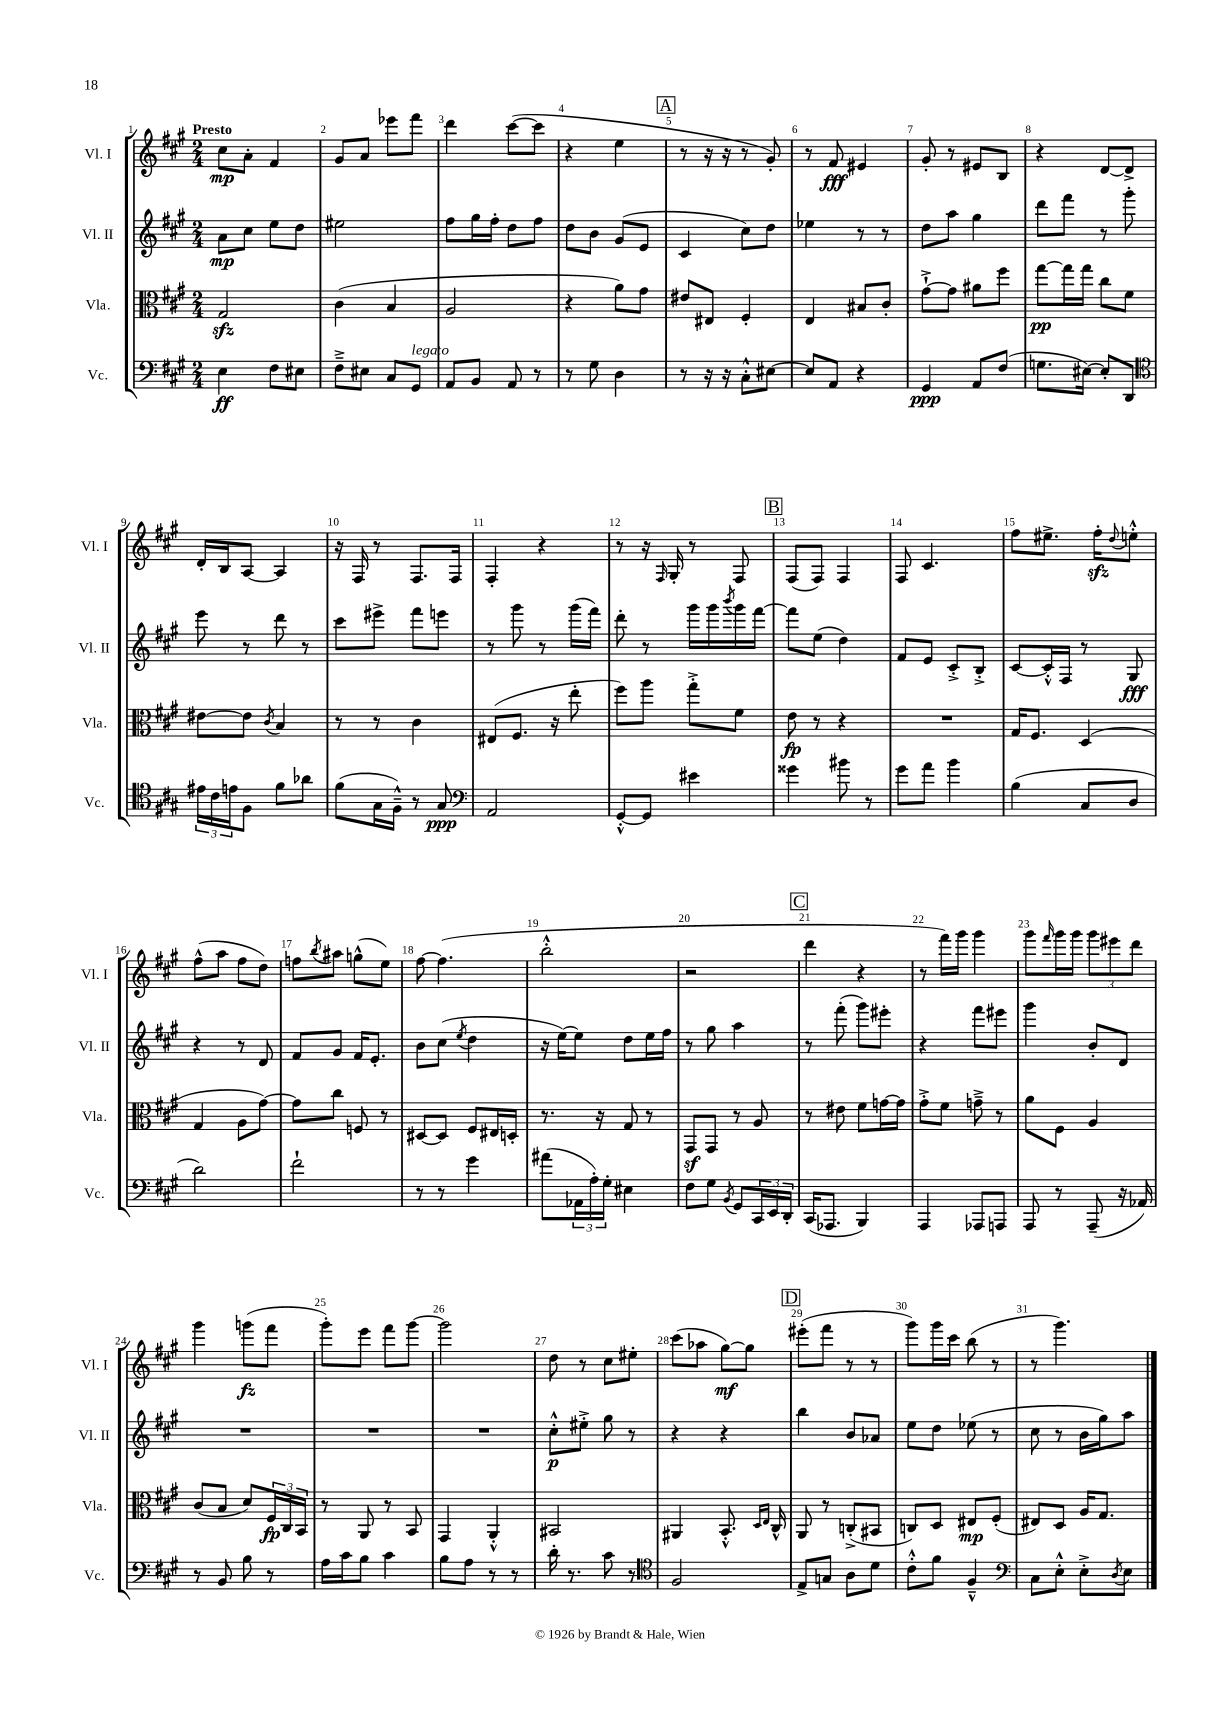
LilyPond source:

<<
\new StaffGroup <<
\new Staff = "s0" \with { instrumentName = "Vl. I" shortInstrumentName = "Vl. I" } {
    \clef treble \key a \major \numericTimeSignature \time 2/4 \tempo "Presto"
    cis''8\mp a'8-. fis'4 |
    gis'8 a'8 ees'''8 fis'''8 |
    d'''4 cis'''8~( cis'''8 |
    r4 e''4 |
    \mark \markup { \box "A" } r8 r16 r16 r8 gis'8-.) |
    r8 fis'8\fff eis'4 |
    gis'8-. r8 eis'8 b8 |
    r4 d'8~ d'8-> |
    d'16-. b16 a8~ a4 |
    r16 fis16 r8 fis8. fis16 |
    fis4-. r4 |
    r8 r16 \grace { fis16 } gis16-. r8 fis8 |
    \mark \markup { \box "B" } fis8( fis8) fis4 |
    fis8 cis'4. |
    fis''8 eis''8.-> fis''16-.\sfz \appoggiatura { d''8 } e''8-.-^ |
    fis''8-^( a''8 fis''8 d''8) |
    f''8 \acciaccatura { b''8 } ais''8 g''8-^( e''8) |
    fis''8~ fis''4.( |
    b''2-.-^ |
    r2 |
    \mark \markup { \box "C" } d'''4 r4 |
    r8 fis'''16) gis'''16 gis'''4 |
    gis'''8 \grace { fis'''16 } gis'''16 gis'''16 \tuplet 3/2 { gis'''8 eis'''8 d'''8 } |
    gis'''4 g'''8\fz( fis'''8 |
    gis'''8-.) e'''8 fis'''8 gis'''8~ |
    gis'''2 |
    d''8 r8 cis''8 eis''8-. |
    cis'''8( aes''8 gis''8~\mf) gis''8 |
    \mark \markup { \box "D" } eis'''8-.( fis'''8 r8 r8 |
    gis'''8) gis'''16 cis'''16 b''8( r8 |
    r8 gis'''4.) \bar "|." |
}
\new Staff = "s1" \with { instrumentName = "Vl. II" shortInstrumentName = "Vl. II" } {
    \clef treble \key a \major \numericTimeSignature \time 2/4
    a'8\mp cis''8 e''8 d''8 |
    eis''2 |
    fis''8 gis''16 fis''16-. d''8 fis''8 |
    d''8 b'8 gis'8( e'8 |
    \mark \markup { \box "A" } cis'4 cis''8) d''8 |
    ees''4 r8 r8 |
    d''8 a''8 gis''4 |
    d'''8 fis'''8 r8 gis'''8-. |
    e'''8 r8 d'''8 r8 |
    cis'''8 eis'''8-> fis'''8 e'''8 |
    r8 gis'''8 r8 gis'''16( fis'''16) |
    d'''8-. r8 gis'''16 gis'''16 \acciaccatura { b'''8 } gis'''16 fis'''16~ |
    \mark \markup { \box "B" } fis'''8 e''8( d''4) |
    fis'8 e'8 cis'8-.-> b8-.-> |
    cis'8~ cis'16-.-^ fis16 r8 gis8\fff |
    r4 r8 d'8 |
    fis'8 gis'8 fis'16 e'8.-. |
    b'8 cis''8( \acciaccatura { e''8 } d''4 |
    r16 e''16~) e''8 d''8 e''16 fis''16 |
    r8 gis''8 a''4 |
    \mark \markup { \box "C" } r8 fis'''8-.( gis'''8) eis'''8-. |
    r4 fis'''8 eis'''8 |
    gis'''4 b'8-. d'8 |
    R2 |
    R2 |
    R2 |
    cis''8-.-^\p eis''8-.-> gis''8 r8 |
    r4 r4 |
    \mark \markup { \box "D" } b''4 b'8 aes'8 |
    e''8 d''8 ees''8( r8 |
    cis''8 r8 b'16 gis''16) a''8 \bar "|." |
}
\new Staff = "s2" \with { instrumentName = "Vla." shortInstrumentName = "Vla." } {
    \clef alto \key a \major \numericTimeSignature \time 2/4
    gis2\sfz |
    cis'4( b4 |
    a2 |
    r4 a'8) gis'8 |
    \mark \markup { \box "A" } eis'8 eis8 fis4-. |
    e4 bis8 cis'8-. |
    gis'8~-!-> gis'8 ais'8 fis''8 |
    gis''8~\pp gis''16 gis''16 cis''8 fis'8 |
    eis'8~ eis'8 \acciaccatura { cis'8 } b4 |
    r8 r8 cis'4 |
    eis8( fis8. r16 e''8-. |
    fis''8) a''8 gis''8-.-> fis'8 |
    \mark \markup { \box "B" } e'8\fp r8 r4 |
    R2 |
    gis16 fis8. d4( |
    gis4 a8 gis'8~) |
    gis'8 cis''8 f8 r8 |
    dis8~ dis8 fis8 eis16 d16-. |
    r8. r16 gis8 r8 |
    gis,8\sf gis,8 r8 a8 |
    \mark \markup { \box "C" } r8 eis'8 fis'8 g'16~ g'16 |
    gis'8-.-> fis'8 g'8---> r8 |
    a'8 fis8 a4 |
    cis'8( b8 d'8) \tuplet 3/2 { fis16\fp cis16 b,16 } |
    r8 a,8 r8 b,8 |
    gis,4 a,4-.-^ |
    bis,2 |
    ais,4 b,8.-.-^ \grace { d16 e16 } cis16-^ |
    \mark \markup { \box "D" } a,8 r8 c8-.->( bis,8 |
    c8) d8 eis8\mp fis8-.( |
    eis8) d8 a16 gis8. \bar "|." |
}
\new Staff = "s3" \with { instrumentName = "Vc." shortInstrumentName = "Vc." } {
    \clef bass \key a \major \numericTimeSignature \time 2/4
    e4\ff fis8 eis8 |
    fis8---> eis8 cis8 gis,8^\markup { \italic "legato" } |
    a,8 b,8 a,8 r8 |
    r8 gis8 d4 |
    \mark \markup { \box "A" } r8 r16 r16 cis8-.-^ eis8~ |
    eis8 a,8 r4 |
    gis,4\ppp a,8 fis8( |
    g8. eis16~) eis8-. d,8 |
    \clef tenor \tuplet 3/2 { eis'16 cis'16 e'16 } fis8 fis'8 aes'8 |
    fis'8( gis16 fis16---^) r8 gis8\ppp |
    \clef bass a,2 |
    gis,8~-.-^ gis,8 eis'4 |
    \mark \markup { \box "B" } gisis'4 bis'8 r8 |
    gis'8 a'8 b'4 |
    b4( cis8 d8 |
    d'2) |
    fis'2-! |
    r8 r8 gis'4 |
    ais'8( \tuplet 3/2 { aes,16 a16-.) gis16-. } eis4 |
    fis8 gis8 \acciaccatura { b,8 } gis,8 \tuplet 3/2 { cis,16 e,16 d,16-. } |
    \mark \markup { \box "C" } cis,16( aes,,8. b,,4) |
    a,,4 aes,,8 a,,8 |
    a,,8 r8 a,,8--( r16 aes,16) |
    r8 b,8 b8 r8 |
    a16 cis'16 b8 cis'4 |
    b8 a8 r8 r8 |
    d'16-. r8. cis'8 r8 |
    \clef tenor fis2 |
    \mark \markup { \box "D" } e8-> g8 a8 d'8 |
    cis'8-.-^ fis'8 fis4---^ |
    \clef bass cis8 e8-.-^ e8-.-> \acciaccatura { d8 } e8 \bar "|." |
}
>>
>>
\layout { \context { \Score \override BarNumber.break-visibility = ##(#f #t #t) barNumberVisibility = #all-bar-numbers-visible } }
